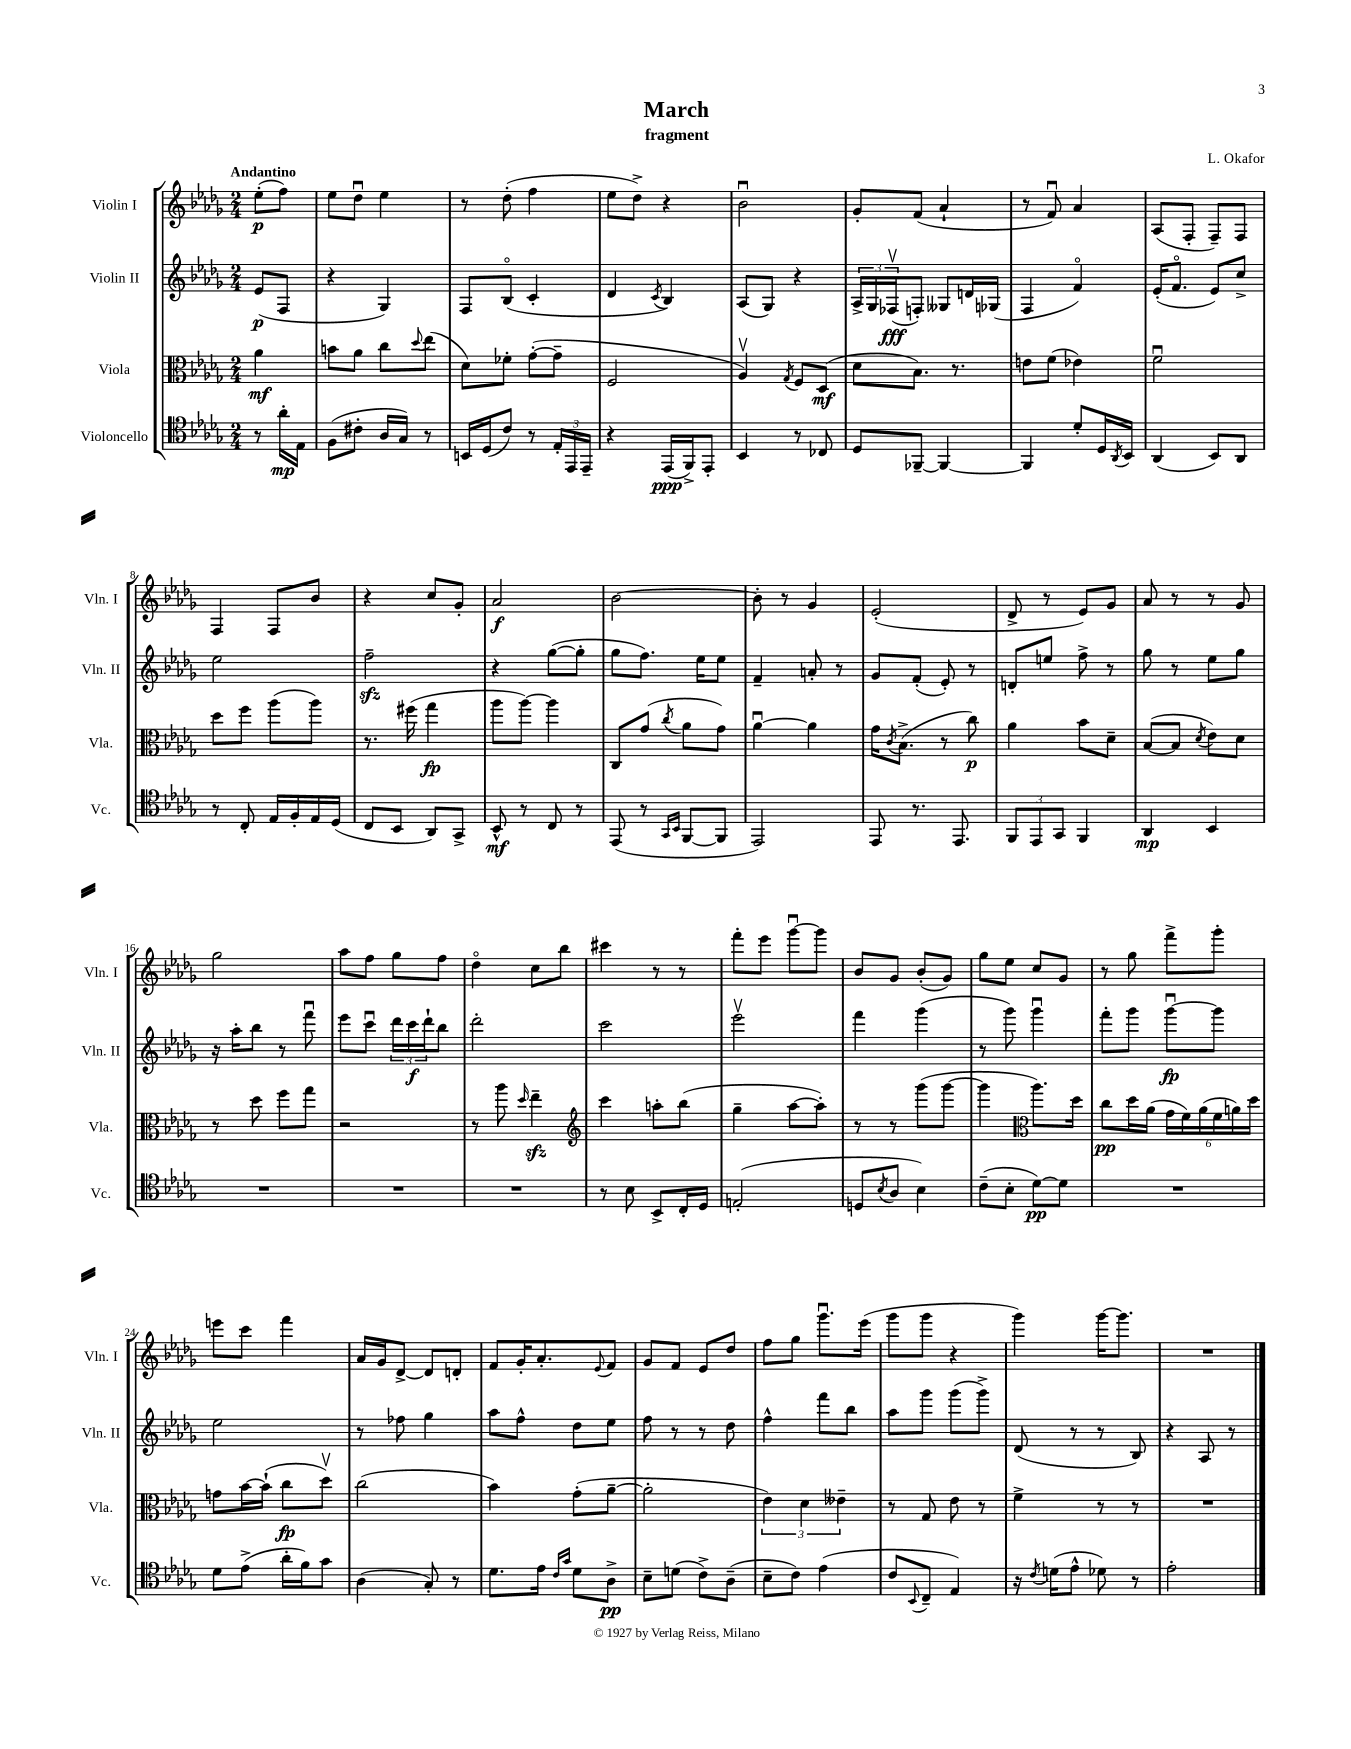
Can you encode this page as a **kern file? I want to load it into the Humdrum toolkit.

**kern	**dynam	**kern	**dynam	**kern	**dynam	**kern	**dynam
*part4	*part4	*part3	*part3	*part2	*part2	*part1	*part1
*staff4	*staff4	*staff3	*staff3	*staff2	*staff2	*staff1	*staff1
*I"Violoncello	*	*I"Viola	*	*I"Violin II	*	*I"Violin I	*
*I'Vc.	*	*I'Vla.	*	*I'Vln. II	*	*I'Vln. I	*
*clefC4	*	*clefC3	*	*clefG2	*	*clefG2	*
*k[b-e-a-d-g-]	*	*k[b-e-a-d-g-]	*	*k[b-e-a-d-g-]	*	*k[b-e-a-d-g-]	*
*M2/4	*	*M2/4	*	*M2/4	*	*M2/4	*
=	=	=	=	=	=	=	=
!	!	!	!	!	!	!LO:TX:a:B:t=Andantino	!
8r	.	4a-\	mf	(8e-/L	p	(8ee-'\L	p
16a-'\LL	mp	.	.	8F/J	.	8ff\J)	.
16E-\JJ	.	.	.	.	.	.	.
=1	=1	=1	=1	=1	=1	=1	=1
(8F\L	.	8bn\L	.	4r	.	8ee-\L	.
8c#X'\J	.	8a-\J	.	.	.	8dd-u\J	.
16A-/LL	.	8cc\L	.	4G-/)	.	4ee-\	.
16G-/JJ)	.	.	.	.	.	.	.
.	.	8qqdd-/	.	.	.	.	.
8r	.	(8ee-\J	.	.	.	.	.
=2	=2	=2	=2	=2	=2	=2	=2
16BBn/LL	.	8d-\L)	.	8F/L	.	8r	.
(16D-/J	.	.	.	.	.	.	.
8c/J)	.	8f-X'\J	.	(8B-/J	.	(8dd-'\	.
8r	.	([8g-'\L	.	4c'/	.	4ff\	.
24E-'/LL	.	8g-~\J]	.	.	.	.	.
24EE-/	.	.	.	.	.	.	.
24EE-~/JJ	.	.	.	.	.	.	.
=3	=3	=3	=3	=3	=3	=3	=3
4r	.	2F/	.	4d-/	.	8ee-\L	.
.	.	.	.	.	.	8dd-^\J)	.
.	.	.	.	8qc/	.	.	.
(16EE-/LL	ppp	.	.	4B-/)	.	4r	.
16FF^/J)	.	.	.	.	.	.	.
8EE-'/J	.	.	.	.	.	.	.
=4	=4	=4	=4	=4	=4	=4	=4
4BB-/	.	4A-v/)	.	(8A-/L	.	2b-u\	.
.	.	.	.	8G-/J)	.	.	.
.	.	8qG-/	.	.	.	.	.
8r	.	8F/L	.	4r	.	.	.
8C-X/	.	(8D-/J	mf	.	.	.	.
=5	=5	=5	=5	=5	=5	=5	=5
8D-/L	.	8d-\L	.	24A-^/LL	.	8g-'/L	.
.	.	.	.	24G-/	.	.	.
.	.	.	.	(24F-Xv/J	fff	.	.
[8FF-X~/J	.	8.B-\J)	.	8Fn'/J)	.	(8f/J	.
4FF-/_	.	.	.	8G--X/L	.	4a-`/	.
.	.	8.r	.	.	.	.	.
.	.	.	.	16dn/L	.	.	.
.	.	.	.	(16G-X/JJ	.	.	.
=6	=6	=6	=6	=6	=6	=6	=6
4FF-/]	.	8en\L	.	4F/	.	8r	.
.	.	(8f\J	.	.	.	8fu/)	.
8d-'/L	.	4e-X\)	.	4f/)	.	4a-/	.
16D-/L	.	.	.	.	.	.	.
8qAA-/	.	.	.	.	.	.	.
16BB-/JJ	.	.	.	.	.	.	.
=7	=7	=7	=7	=7	=7	=7	=7
(4AA-/	.	2fu\	.	(16e-'/KL	.	(8A-/L	.
.	.	.	.	8.f/J	.	.	.
.	.	.	.	.	.	8F'/J	.
8BB-/L)	.	.	.	8e-/L)	.	8F~/L)	.
8AA-/J	.	.	.	8cc^/J	.	8F/J	.
!!LO:LB:g=z
=8	=8	=8	=8	=8	=8	=8	=8
8r	.	8dd-\L	.	2ee-\	.	4F/	.
8C'/	.	8ff\J	.	.	.	.	.
16E-/LL	.	(8aa-\L	.	.	.	8F/L	.
16F'/	.	.	.	.	.	.	.
16E-/	.	8aa-\J)	.	.	.	8b-/J	.
(16D-/JJ	.	.	.	.	.	.	.
=9	=9	=9	=9	=9	=9	=9	=9
8C/L	.	8.r	.	2ffzz~\	.	4r	.
8BB-/J	.	.	.	.	.	.	.
.	.	(16ff#X\	.	.	.	.	.
8AA-/L)	.	4gg-\	fp	.	.	8cc/L	.
8GG-^/J	.	.	.	.	.	8g-'/J	.
=10	=10	=10	=10	=10	=10	=10	=10
8BB-^^/	mf	8aa-\L	.	4r	.	2a-/	f
8r	.	[8aa-\J)	.	.	.	.	.
8C/	.	4aa-\]	.	([8gg-\L	.	.	.
8r	.	.	.	8gg-'\J]	.	.	.
=11	=11	=11	=11	=11	=11	=11	=11
(8EE-/	.	8C/L	.	8gg-\L	.	[2b-\	.
8r	.	(8g-/J	.	8.ff\J)	.	.	.
16qqGG-/LL	.	.	.	.	.	.	.
16qqBB-/JJ	.	8qcc/	.	.	.	.	.
[8FF/L	.	8a-\L	.	.	.	.	.
.	.	.	.	16ee-\KL	.	.	.
8FF/J]	.	8g-\J)	.	8ee-\J	.	.	.
=12	=12	=12	=12	=12	=12	=12	=12
2EE-/)	.	[4a-u\	.	4f~/	.	8b-'\]	.
.	.	.	.	.	.	8r	.
.	.	4a-\]	.	8an'/	.	4g-/	.
.	.	.	.	8r	.	.	.
=13	=13	=13	=13	=13	=13	=13	=13
8EE-/	.	16g-\KL	.	8g-/L	.	(2e-'/	.
.	.	8qc/	.	.	.	.	.
.	.	(8.B-^\J	.	.	.	.	.
8.r	.	.	.	(8f'/J	.	.	.
.	.	8r	.	8e-'/)	.	.	.
8.EE-/	.	.	.	.	.	.	.
.	.	8cc\)	p	8r	.	.	.
=14	=14	=14	=14	=14	=14	=14	=14
12FF/L	.	4a-\	.	8dn'/L	.	8d-^/	.
12EE-/	.	.	.	.	.	.	.
.	.	.	.	8een/J	.	8r	.
12GG-/J	.	.	.	.	.	.	.
4FF/	.	8b-\L	.	8ff^\	.	8e-/L)	.
.	.	8d-~\J	.	8r	.	8g-/J	.
=15	=15	=15	=15	=15	=15	=15	=15
4AA-/	mp	([8B-/L	.	8gg-\	.	8a-/	.
.	.	8B-/J]	.	8r	.	8r	.
.	.	8qd-/	.	.	.	.	.
4BB-/	.	8e-\L)	.	8ee-\L	.	8r	.
.	.	8d-\J	.	8gg-\J	.	8g-/	.
!!LO:LB:g=z
=16	=16	=16	=16	=16	=16	=16	=16
2r	.	8r	.	16r	.	2gg-\	.
.	.	.	.	16aa-'\KL	.	.	.
.	.	8dd-\	.	8bb-\J	.	.	.
.	.	8ff\L	.	8r	.	.	.
.	.	8gg-\J	.	8fffu\	.	.	.
=17	=17	=17	=17	=17	=17	=17	=17
2r	.	2r	.	8eee-\L	.	8aa-\L	.
.	.	.	.	8cccu\J	.	8ff\J	.
.	.	.	.	24ddd-\LL	.	8gg-\L	.
.	.	.	.	24ccc\	f	.	.
.	.	.	.	24ddd-`\J	.	.	.
.	.	.	.	8bb-\J	.	8ff\J	.
=18	=18	=18	=18	=18	=18	=18	=18
2r	.	8r	.	2ddd-'\	.	4dd-\	.
.	.	8aa-\	.	.	.	.	.
.	.	16qqdd-/	.	.	.	.	.
.	.	4ee-zz~\	.	.	.	8cc\L	.
.	.	.	.	.	.	8bb-\J	.
=19	=19	=19	=19	=19	=19	=19	=19
*	*	*clefG2	*	*	*	*	*
8r	.	4ccc\	.	2ccc\	.	4ccc#X\	.
8B-\	.	.	.	.	.	.	.
8BB-^/L	.	8aan'\L	.	.	.	8r	.
16C'/L	.	(8bb-\J	.	.	.	8r	.
16D-/JJ	.	.	.	.	.	.	.
=20	=20	=20	=20	=20	=20	=20	=20
(2En'/	.	4gg-~\	.	2eee-v\	.	8fff'\L	.
.	.	.	.	.	.	8eee-\J	.
.	.	[8aa-\L	.	.	.	[8ggg-u\L	.
.	.	8aa-'\J])	.	.	.	8ggg-\J]	.
=21	=21	=21	=21	=21	=21	=21	=21
8Dn/L	.	8r	.	4fff\	.	8b-/L	.
8qB-/	.	.	.	.	.	.	.
8A-/J	.	8r	.	.	.	8g-/J	.
4B-\)	.	(8ggg-\L	.	(4ggg-\	.	(8b-'/L	.
.	.	[8ggg-\J	.	.	.	8g-/J)	.
=22	=22	=22	=22	=22	=22	=22	=22
(8c~\L	.	4ggg-\]	.	8r	.	8gg-\L	.
8B-'\J	.	.	.	8ggg-\)	.	8ee-\J	.
*	*	*clefC3	*	*	*	*	*
[8d-\L)	pp	8.aa-\L)	.	4ggg-u\	.	8cc/L	.
8d-\J]	.	.	.	.	.	8g-/J	.
.	.	16dd-\Jk	.	.	.	.	.
=23	=23	=23	=23	=23	=23	=23	=23
2r	.	8cc\L	pp	8fff'\L	.	8r	.
.	.	16dd-\L	.	8ggg-\J	.	8gg-\	.
.	.	(16a-\JJ	.	.	.	.	.
.	.	24g-\LL	.	[8ggg-u\L	fp	8fff^\L	.
.	.	24f\)	.	.	.	.	.
.	.	(24a-\	.	.	.	.	.
.	.	24f\	.	8ggg-\J]	.	8ggg-'\J	.
.	.	24an\)	.	.	.	.	.
.	.	24dd-\JJ	.	.	.	.	.
!!LO:LB:g=z
=24	=24	=24	=24	=24	=24	=24	=24
8d-\L	.	8gn\L	.	2ee-\	.	8eeen\L	.
(8e-^\J	.	[16b-\L	.	.	.	8ccc\J	.
.	.	(16b-`\JJ]	.	.	.	.	.
16a-'\LL	.	8cc\L	fp	.	.	4fff\	.
16f\J)	.	.	.	.	.	.	.
8g-\J	.	8dd-v\J)	.	.	.	.	.
=25	=25	=25	=25	=25	=25	=25	=25
(4A-\	.	(2cc\	.	8r	.	16a-/LL	.
.	.	.	.	.	.	16g-/J	.
.	.	.	.	8ff-X\	.	[8d-^/J	.
8G-'/)	.	.	.	4gg-\	.	8d-/L]	.
8r	.	.	.	.	.	8dn'/J	.
=26	=26	=26	=26	=26	=26	=26	=26
8.d-\L	.	4b-\)	.	8aa-\L	.	8f/L	.
.	.	.	.	8ff^^\J	.	16g-'/K	.
16e-\Jk	.	.	.	.	.	8.a-'/	.
16qqc/LL	.	.	.	.	.	.	.
16qqg-/JJ	.	.	.	.	.	.	.
8d-\L	.	(8g-'\L	.	8dd-\L	.	.	.
.	.	.	.	.	.	8qqe-/	.
8A-^\J	pp	[8a-~\J	.	8ee-\J	.	8f/J	.
=27	=27	=27	=27	=27	=27	=27	=27
8B-~\L	.	2a-'\]	.	8ff\	.	8g-/L	.
(8dn\J	.	.	.	8r	.	8f/J	.
8c^\L)	.	.	.	8r	.	8e-/L	.
(8A-~\J	.	.	.	8dd-\	.	8dd-/J	.
=28	=28	=28	=28	=28	=28	=28	=28
8B-~\L	.	6e-\)	.	4ff^^\	.	8ff\L	.
8c\J)	.	.	.	.	.	8gg-\J	.
.	.	6d-\	.	.	.	.	.
(4e-\	.	.	.	8fff\L	.	8.ggg-u\L	.
.	.	6e--X~\	.	.	.	.	.
.	.	.	.	8bb-\J	.	.	.
.	.	.	.	.	.	(16eee-\Jk	.
=29	=29	=29	=29	=29	=29	=29	=29
8c/L	.	8r	.	8aa-\L	.	8ggg-\L	.
8qqBB-/	.	.	.	.	.	.	.
8C~/J	.	8G-/	.	8ggg-\J	.	8ggg-\J	.
4E-/)	.	8e-\	.	(8ggg-\L	.	4r	.
.	.	8r	.	8ggg-^\J)	.	.	.
=30	=30	=30	=30	=30	=30	=30	=30
16r	.	4f^\	.	(8d-/	.	4ggg-\)	.
8qc/	.	.	.	.	.	.	.
(16dn\KL	.	.	.	.	.	.	.
8e-^^\J	.	.	.	8r	.	.	.
8d-X\)	.	8r	.	8r	.	[16ggg-\KL	.
.	.	.	.	.	.	8.ggg-\J]	.
8r	.	8r	.	8B-/)	.	.	.
=31	=31	=31	=31	=31	=31	=31	=31
2e-'\	.	2r	.	4r	.	2r	.
.	.	.	.	8A-/	.	.	.
.	.	.	.	8r	.	.	.
==	==	==	==	==	==	==	==
*-	*-	*-	*-	*-	*-	*-	*-
